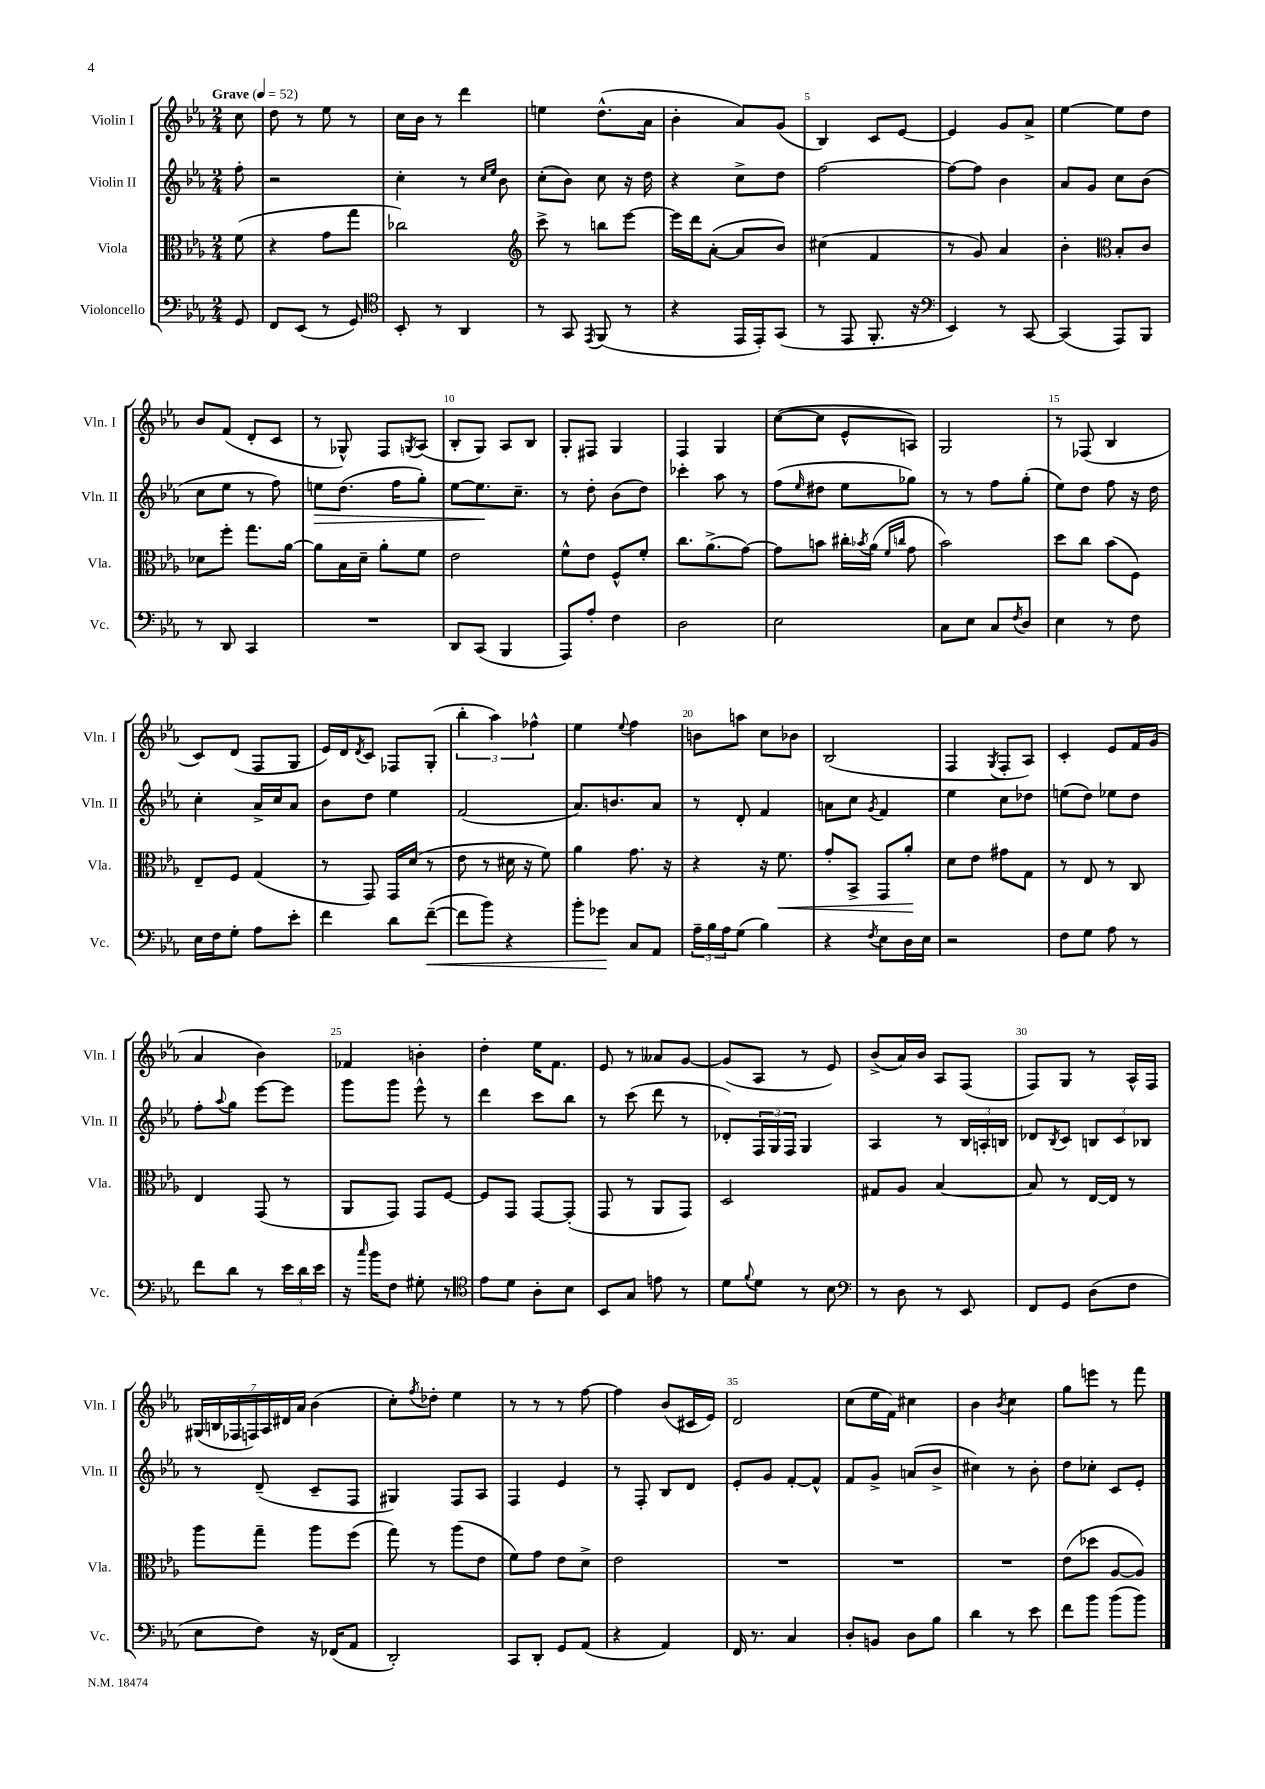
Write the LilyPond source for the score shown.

<<
\new StaffGroup <<
\new Staff = "s0" \with { instrumentName = "Violin I" shortInstrumentName = "Vln. I" } {
    \clef treble \key ees \major \numericTimeSignature \time 2/4 \partial 8 \tempo "Grave" 4 = 52
    c''8 |
    d''8 r8 ees''8 r8 |
    c''16 bes'16 r8 d'''4 |
    e''4 d''8.-^( aes'16 |
    bes'4-. aes'8) g'8( |
    bes4) c'8 ees'8~ |
    ees'4 g'8 aes'8-> |
    ees''4~ ees''8 d''8 |
    bes'8 f'8( d'8-. c'8 |
    r8 ges8-^) f8 \acciaccatura { g8 } aes8( |
    bes8-. g8) aes8 bes8 |
    g8-. fis8 g4 |
    f4 g4 |
    c''8~( c''8 ees'8-^ a8) |
    g2 |
    r8 fes8( bes4 |
    c'8) d'8( f8 g8 |
    ees'16) d'16 \acciaccatura { d'8 } c'8 fes8 g8-.( |
    \tuplet 3/2 { bes''4-. aes''4) fes''4-^ } |
    ees''4 \appoggiatura { ees''8 } f''4 |
    b'8 a''8 c''8 bes'8 |
    bes2( |
    f4 \acciaccatura { g8 } f8-. aes8) |
    c'4-. ees'8 f'16 g'16( |
    aes'4 bes'4) |
    fes'4 b'4-. |
    d''4-. ees''16 f'8. |
    ees'8 r8 aeses'8 g'8~ |
    g'8( aes8 r8 ees'8) |
    bes'8->( aes'16) bes'16 aes8 f8( |
    f8) g8 r8 aes16-^ f16 |
    \tuplet 7/4 { gis16( b16 fes16 f16) aes16 dis'16 aes'16 } bes'4( |
    c''8-.) \acciaccatura { f''8 } des''8-. ees''4 |
    r8 r8 r8 f''8~ |
    f''4 bes'8( cis'16 ees'16) |
    d'2 |
    c''8( ees''16 f'16) cis''4 |
    bes'4 \acciaccatura { bes'8 } c''4 |
    g''8 e'''8 r8 f'''8 \bar "|." |
}
\new Staff = "s1" \with { instrumentName = "Violin II" shortInstrumentName = "Vln. II" } {
    \clef treble \key ees \major \numericTimeSignature \time 2/4 \partial 8
    f''8-. |
    r2 |
    c''4-. r8 \grace { c''16 ees''16 } bes'8 |
    c''8-.( bes'8) c''8 r16 d''16 |
    r4 c''8-> d''8 |
    f''2~ |
    f''8~ f''8 bes'4 |
    aes'8 g'8 c''8 bes'8( |
    c''8 ees''8 r8 f''8) |
    e''8\> d''8.( f''16 g''8-.) |
    ees''8~ ees''8.\! c''8.-- |
    r8 d''8-. bes'8( d''8) |
    ces'''4-. aes''8 r8 |
    f''8( \grace { ees''16 } dis''8 ees''8 ges''8) |
    r8 r8 f''8 g''8-.( |
    ees''8) d''8 f''8 r16 d''16 |
    c''4-. aes'16-> c''16 aes'8 |
    bes'8 d''8 ees''4 |
    f'2( |
    aes'8.) b'8. aes'8 |
    r8 d'8-. f'4 |
    a'8 c''8 \acciaccatura { g'8 } f'4 |
    ees''4 c''8 des''8 |
    e''8( d''8) ees''8 d''8 |
    f''8-. \appoggiatura { aes''8 } g''8 ees'''8~ ees'''8 |
    g'''8 g'''8 ees'''8-^ r8 |
    d'''4 c'''8 bes''8 |
    r8 c'''8( d'''8 r8 |
    des'8-.) \tuplet 3/2 { f16 g16 f16 } g4 |
    aes4 r8 \tuplet 3/2 { bes16 a16-. b16 } |
    des'8 \acciaccatura { bes8 } c'8 \tuplet 3/2 { b8 c'8 bes8 } |
    r8 d'8--( c'8-- f8 |
    gis4) f8 aes8 |
    f4 ees'4 |
    r8 f8-. bes8 d'8 |
    ees'8-. g'8 f'8~-. f'8-^ |
    f'8 g'8-> a'8( bes'8-> |
    cis''4) r8 bes'8-. |
    d''8 ces''8-. c'8 ees'8-. \bar "|." |
}
\new Staff = "s2" \with { instrumentName = "Viola" shortInstrumentName = "Vla." } {
    \clef alto \key ees \major \numericTimeSignature \time 2/4 \partial 8
    f'8( |
    r4 g'8 g''8 |
    ces''2) |
    \clef treble c'''8-> r8 b''8 ees'''8~ |
    ees'''16 d'''16 aes'8~-.( aes'8 bes'8) |
    cis''4( f'4 |
    r8 g'8) aes'4 |
    bes'4-. \clef alto bes8-. c'8 |
    des'8 f''8-. g''8. aes'16~ |
    aes'8 bes16 d'16-- aes'8-. f'8 |
    ees'2 |
    f'8-^ ees'8 f8-^ f'8-. |
    c''8. aes'8.->( g'8~) |
    g'8 b'8 cis''16-. \acciaccatura { bes'8 } aes'16( \grace { f'16 c''16 } g'8 |
    bes'2) |
    d''8 c''8 bes'8( f8) |
    ees8-- f8 g4( |
    r8 g,8) g,16 d'16( r8 |
    ees'8 r8 dis'16 r16 f'8) |
    aes'4 g'8. r16 |
    r4 r16 f'8.\< |
    g'8-. bes,8-> g,8 aes'8-.\! |
    d'8 ees'8 gis'8 g8 |
    r8 ees8 r8 c8 |
    ees4 g,8( r8 |
    aes,8 g,8) g,8 f8~ |
    f8 g,8 g,8~ g,8-.( |
    g,8 r8 aes,8 g,8) |
    d2 |
    gis8 aes8 bes4~ |
    bes8 r8 ees16~ ees16 r8 |
    aes''8 g''8-- aes''8 f''8( |
    g''8) r8 aes''8( ees'8 |
    f'8) g'8 ees'8 d'8-> |
    ees'2 |
    R2 |
    R2 |
    R2 |
    ees'8( des''8 aes8~ aes8) \bar "|." |
}
\new Staff = "s3" \with { instrumentName = "Violoncello" shortInstrumentName = "Vc." } {
    \clef bass \key ees \major \numericTimeSignature \time 2/4 \partial 8
    g,8 |
    f,8 ees,8( r8 g,8) |
    \clef tenor bes,8-. r8 aes,4 |
    r8 g,8 \acciaccatura { ees,8 } f,8( r8 |
    r4 ees,16 ees,16-.) g,8( |
    r8 ees,8 f,8.-. r16 |
    \clef bass ees,4) r8 c,8~ |
    c,4( aes,,8) bes,,8 |
    r8 d,8 c,4 |
    R2 |
    d,8 c,8( bes,,4 |
    aes,,8) aes8-. f4 |
    d2 |
    ees2 |
    c8 ees8 c8 \acciaccatura { f8 } d8 |
    ees4 r8 f8 |
    ees16 f16 g8-. aes8 ees'8-. |
    f'4 d'8 f'8~--\<( |
    f'8 bes'8) r4 |
    bes'8-. ges'8\! c8 aes,8 |
    \tuplet 3/2 { aes16-- bes16 aes16 } g8( bes4) |
    r4 \acciaccatura { f8 } ees8 d16 ees16 |
    r2 |
    f8 g8 aes8 r8 |
    f'8 d'8 r8 \tuplet 3/2 { ees'16 d'16 ees'16 } |
    r16 \grace { c''16 } bes'16 f8 gis8-. r8 |
    \clef tenor ees'8 d'8 aes8-. bes8 |
    bes,8 g8 e'8 r8 |
    d'8 \appoggiatura { f'8 } d'8 r8 bes8 |
    \clef bass r8 d8 r8 ees,8 |
    f,8 g,8 d8( f8 |
    ees8 f8) r16 fes,16( aes,8 |
    d,2-.) |
    c,8 d,8-. g,8 aes,8( |
    r4 aes,4) |
    f,16 r8. c4 |
    d8-. b,8 d8 bes8 |
    d'4 r8 ees'8 |
    f'8 bes'8 bes'8( bes'8) \bar "|." |
}
>>
>>
\layout { \context { \Score \override BarNumber.break-visibility = ##(#f #t #t) barNumberVisibility = #(every-nth-bar-number-visible 5) } }
